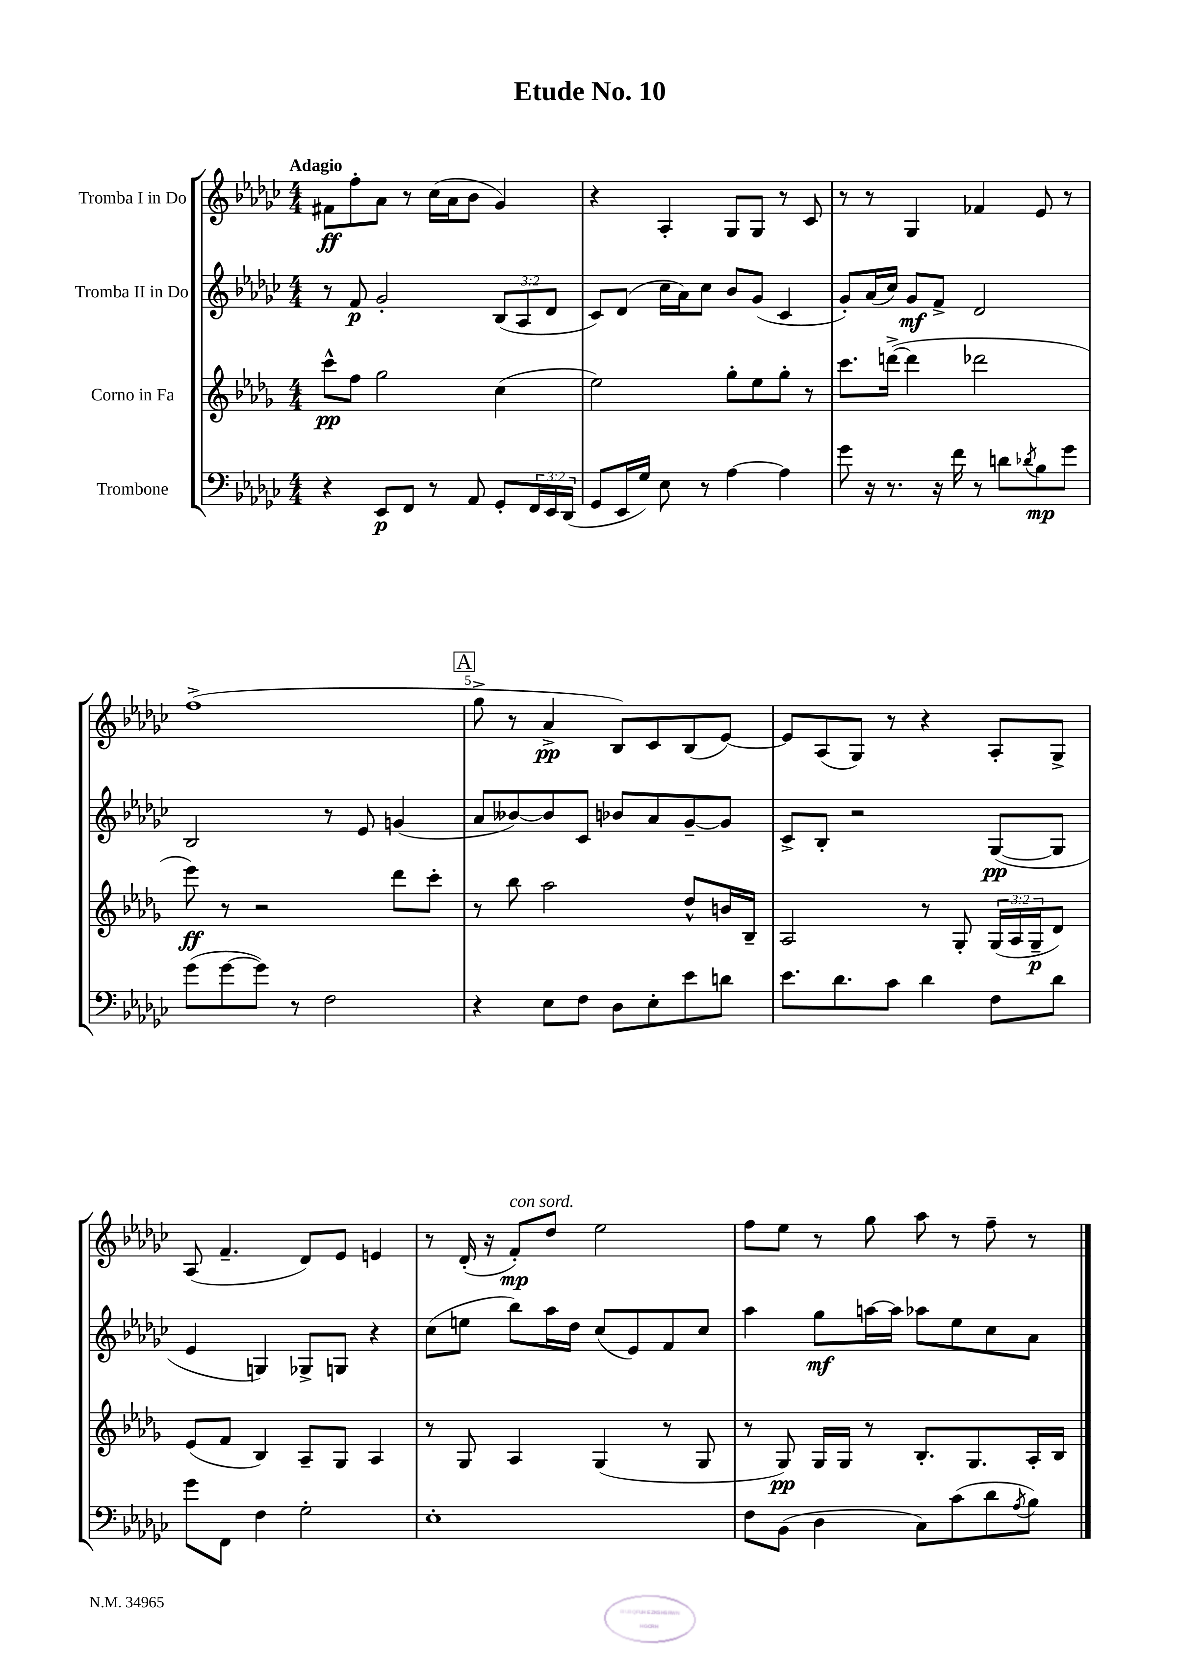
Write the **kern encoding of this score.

**kern	**dynam	**kern	**dynam	**kern	**dynam	**kern	**dynam
*part4	*part4	*part3	*part3	*part2	*part2	*part1	*part1
*staff4	*staff4	*staff3	*staff3	*staff2	*staff2	*staff1	*staff1
*I"Trombone	*	*I"Corno in Fa	*	*I"Tromba II in Do	*	*I"Tromba I in Do	*
*clefF4	*	*clefG2	*	*clefG2	*	*clefG2	*
*k[b-e-a-d-g-c-]	*	*k[b-e-a-d-g-]	*	*k[b-e-a-d-g-c-]	*	*k[b-e-a-d-g-c-]	*
*M4/4	*	*M4/4	*	*M4/4	*	*M4/4	*
=1	=1	=1	=1	=1	=1	=1	=1
!	!	!	!	!	!	!LO:TX:a:B:t=Adagio	!
4r	.	8ccc^^\L	pp	8r	.	8f#X\L	ff
.	.	8ff\J	.	8f/	p	8ff'\	.
8EE-/L	p	2gg-\	.	2g-'/	.	8a-\J	.
8FF/J	.	.	.	.	.	8r	.
8r	.	.	.	.	.	(16cc-\LL	.
.	.	.	.	.	.	16a-\J	.
8AA-/	.	.	.	.	.	8b-\J	.
8GG-'/L	.	(4cc\	.	(12B-/L	.	4g-/)	.
.	.	.	.	12A-/	.	.	.
24FF/L	.	.	.	.	.	.	.
24EE-/	.	.	.	12d-/J	.	.	.
(24DD-/JJ	.	.	.	.	.	.	.
=2	=2	=2	=2	=2	=2	=2	=2
8GG-/L	.	2ee-\)	.	8c-/L)	.	4r	.
16EE-/L	.	.	.	(8d-/J	.	.	.
16G-/JJ)	.	.	.	.	.	.	.
8E-\	.	.	.	16cc-\LL	.	4A-'/	.
.	.	.	.	16a-\J)	.	.	.
8r	.	.	.	8cc-\J	.	.	.
[4A-\	.	8gg-'\L	.	8b-/L	.	8G-/L	.
.	.	8ee-\	.	(8g-/J	.	8G-/J	.
4A-\]	.	8gg-'\J	.	4c-/	.	8r	.
.	.	8r	.	.	.	8c-/	.
=3	=3	=3	=3	=3	=3	=3	=3
8g-\	.	8.ccc\L	.	8g-'/L)	.	8r	.
16r	.	.	.	(16a-/L	.	8r	.
8.r	.	([16dddn^\Jk	.	16cc-/JJ)	.	.	.
.	.	4ddd\]	.	8g-/L	mf	4G-/	.
16r	.	.	.	8f^/J	.	.	.
16f\	.	.	.	.	.	.	.
8r	.	2ddd-X\	.	2d-/	.	4f-X/	.
8dn\L	.	.	.	.	.	.	.
8qd-X/	.	.	.	.	.	.	.
8B-\	mp	.	.	.	.	8e-/	.
8g-\J	.	.	.	.	.	8r	.
!!LO:LB:g=z
=4	=4	=4	=4	=4	=4	=4	=4
(8g-\L	.	8eee-\)	ff	2B-/	.	(1ff^	.
[8g-\	.	8r	.	.	.	.	.
8g-\J])	.	2r	.	.	.	.	.
8r	.	.	.	.	.	.	.
2F\	.	.	.	8r	.	.	.
.	.	.	.	8e-/	.	.	.
.	.	8ddd-\L	.	(4gn/	.	.	.
.	.	8ccc'\J	.	.	.	.	.
!!LO:REH:place=s1:t=A
=5	=5	=5	=5	=5	=5	=5	=5
4r	.	8r	.	8a-/L	.	8gg-^\	.
.	.	8bb-\	.	[8b--X/)	.	8r	.
8E-\L	.	2aa-\	.	8b--/]	.	4a-^/	pp
8F\J	.	.	.	8c-/J	.	.	.
8D-\L	.	.	.	8b-X/L	.	8B-/L)	.
8E-'\	.	.	.	8a-/	.	8c-/	.
8e-\	.	8dd-^^/L	.	[8g-~/	.	(8B-/	.
8dn\J	.	16bn/L	.	8g-/J]	.	[8e-/J)	.
.	.	16B-~/JJ	.	.	.	.	.
=6	=6	=6	=6	=6	=6	=6	=6
8.e-\L	.	2A-/	.	8c-^/L	.	8e-/L]	.
.	.	.	.	8B-'/J	.	(8A-/	.
8.d-\	.	.	.	.	.	.	.
.	.	.	.	2r	.	8G-/J)	.
8c-\J	.	.	.	.	.	8r	.
4d-\	.	8r	.	.	.	4r	.
.	.	8G-'/	.	.	.	.	.
8F\L	.	(24G-/LL	.	([8G-/L	pp	8A-'/L	.
.	.	24A-/	.	.	.	.	.
.	.	24G-~/J	p	.	.	.	.
8d-\J	.	8d-/J)	.	8G-/J]	.	8G-^/J	.
!!LO:LB:g=z
=7	=7	=7	=7	=7	=7	=7	=7
8g-\L	.	(8e-/L	.	4e-/	.	(8A-/	.
8FF\J	.	8f/J	.	.	.	4.f~/	.
4F\	.	4B-/)	.	4Gn/)	.	.	.
2G-'\	.	8A-~/L	.	8G-X^/L	.	8d-/L)	.
.	.	8G-/J	.	8Gn/J	.	8e-/J	.
.	.	4A-/	.	4r	.	4en/	.
=8	=8	=8	=8	=8	=8	=8	=8
1E-'	.	8r	.	(8cc-\L	.	8r	.
.	.	8G-/	.	8een\J	.	(16d-'/	.
.	.	.	.	.	.	16r	.
!	!	!	!	!	!	!LO:TX:a:i:t=con sord.	!
.	.	4A-/	.	8bb-\L)	.	8f'/L)	mp
.	.	.	.	16aa-\L	.	8dd-/J	.
.	.	.	.	16dd-\JJ	.	.	.
.	.	(4G-/	.	(8cc-/L	.	2ee-\	.
.	.	.	.	8e-/)	.	.	.
.	.	8r	.	8f/	.	.	.
.	.	8G-/	.	8cc-/J	.	.	.
=9	=9	=9	=9	=9	=9	=9	=9
8F\L	.	8r	.	4aa-\	.	8ff\L	.
(8BB-\J	.	8G-/)	pp	.	.	8ee-\J	.
4D-\	.	16G-/LL	.	8gg-\L	mf	8r	.
.	.	16G-/JJ	.	.	.	.	.
.	.	8r	.	[16aan\L	.	8gg-\	.
.	.	.	.	16aa\JJ]	.	.	.
8C-\L)	.	8.B-'/L	.	8aa-X\L	.	8aa-\	.
(8c-\	.	.	.	8ee-\	.	8r	.
.	.	8.G-/	.	.	.	.	.
8d-\	.	.	.	8cc-\	.	8ff~\	.
8qA-/	.	.	.	.	.	.	.
8B-\J)	.	16A-'/L	.	8a-\J	.	8r	.
.	.	16B-/JJ	.	.	.	.	.
==	==	==	==	==	==	==	==
*-	*-	*-	*-	*-	*-	*-	*-
